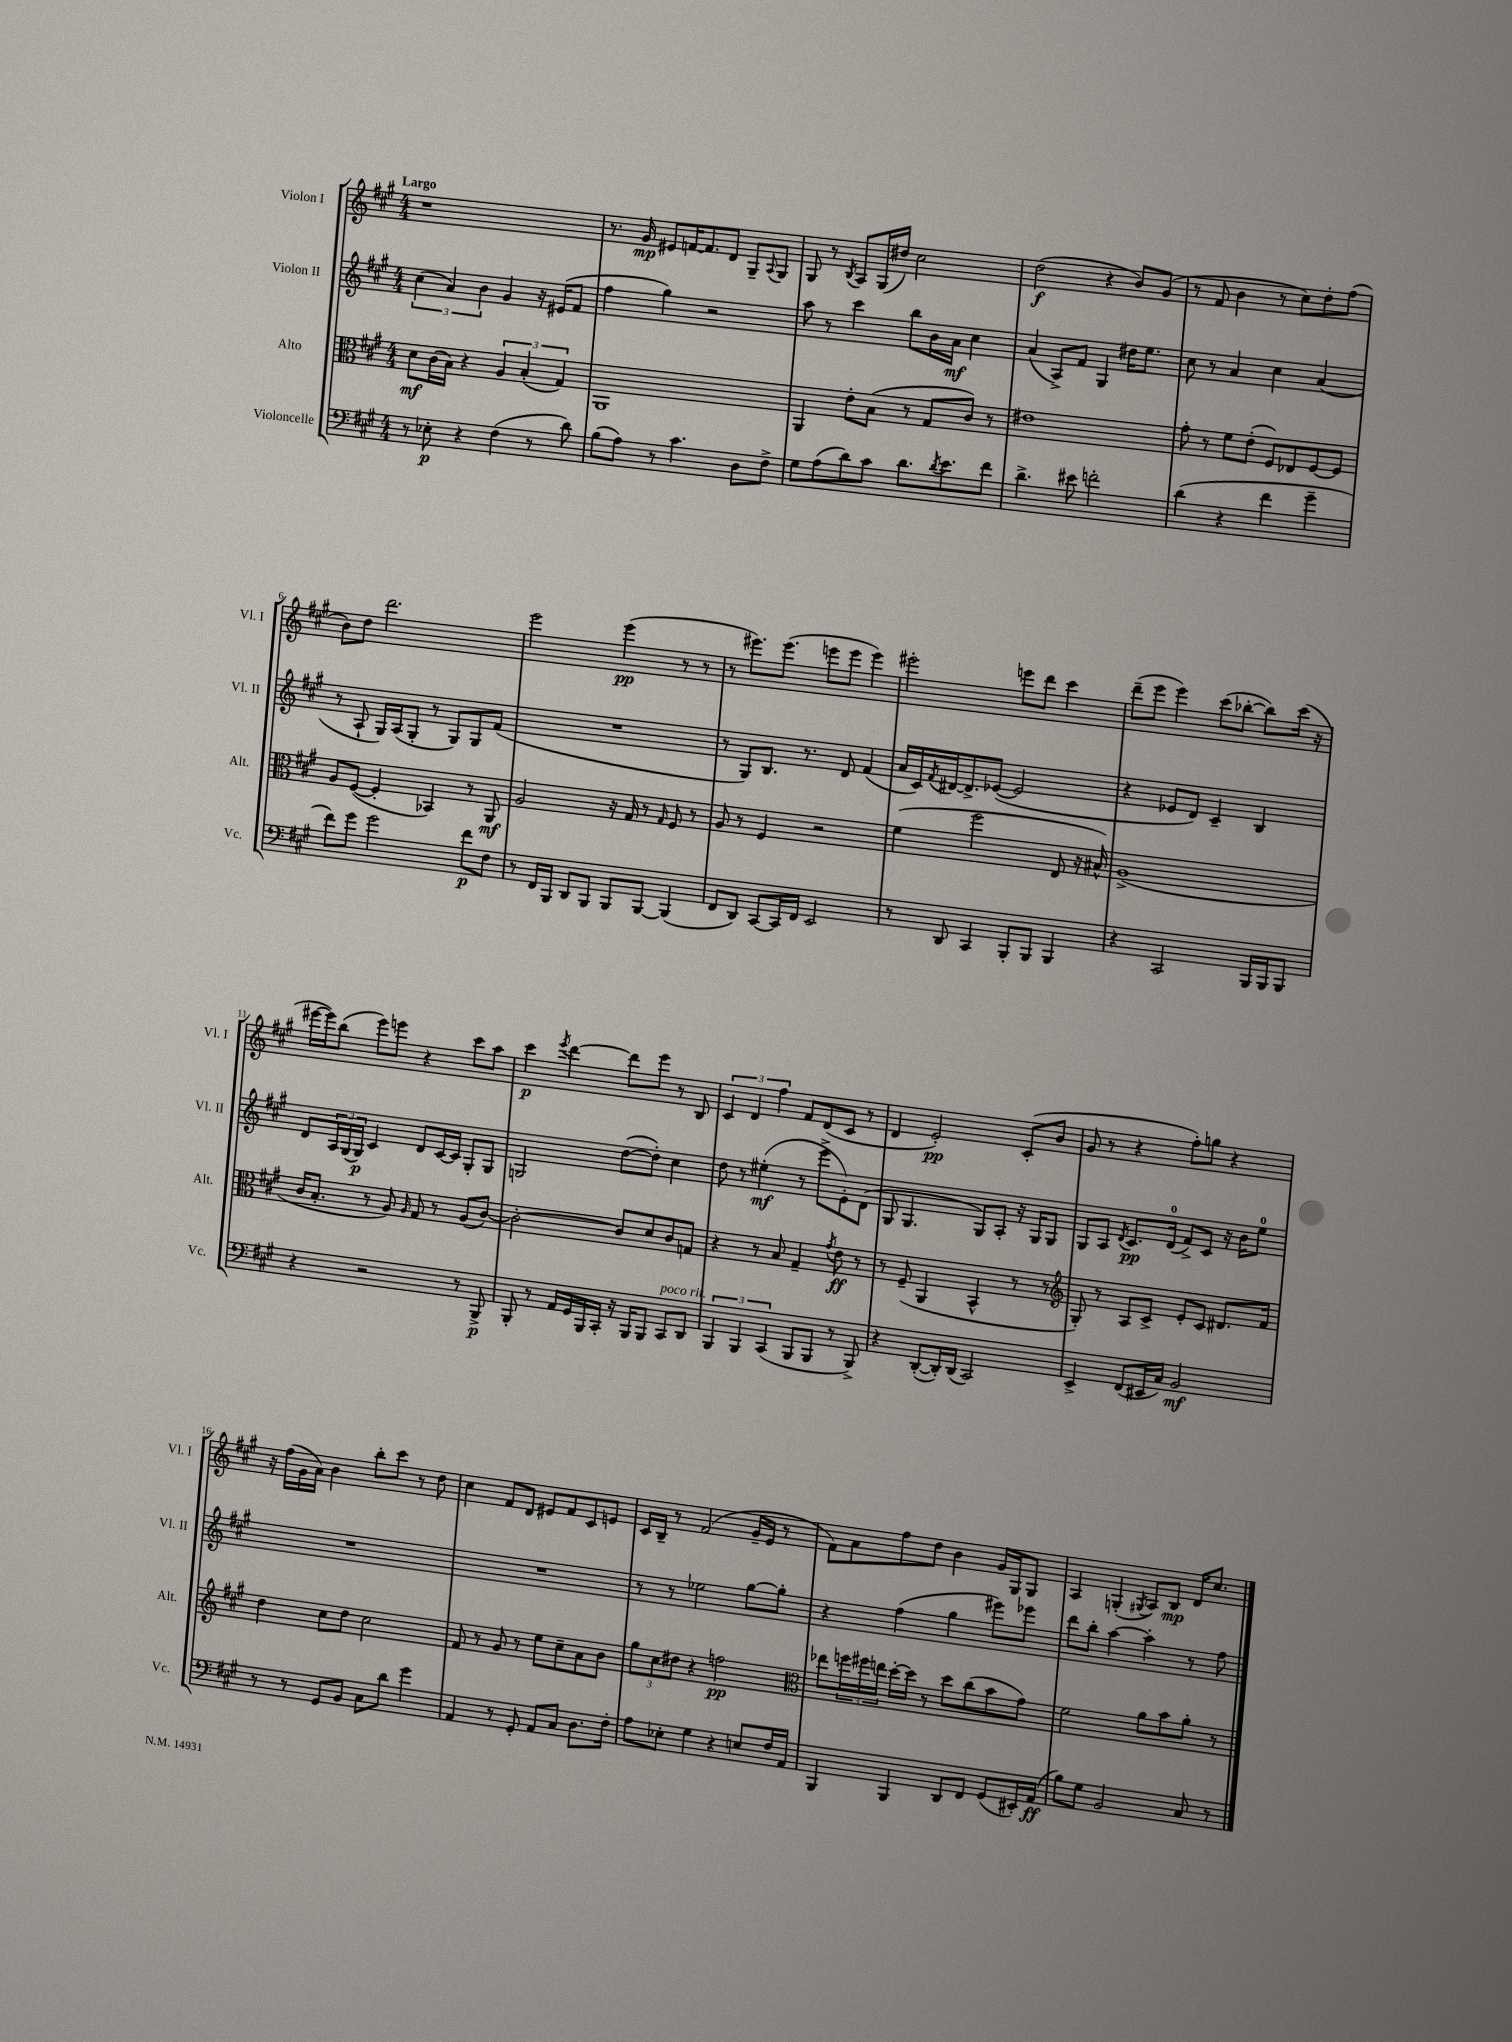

**kern	**dynam	**kern	**dynam	**kern	**dynam	**kern	**dynam
*part4	*part4	*part3	*part3	*part2	*part2	*part1	*part1
*staff4	*staff4	*staff3	*staff3	*staff2	*staff2	*staff1	*staff1
*I"Violoncelle	*	*I"Alto	*	*I"Violon II	*	*I"Violon I	*
*I'Vc.	*	*I'Alt.	*	*I'Vl. II	*	*I'Vl. I	*
*clefF4	*	*clefC3	*	*clefG2	*	*clefG2	*
*k[f#c#g#]	*	*k[f#c#g#]	*	*k[f#c#g#]	*	*k[f#c#g#]	*
*M4/4	*	*M4/4	*	*M4/4	*	*M4/4	*
=1	=1	=1	=1	=1	=1	=1	=1
!	!	!	!	!	!	!LO:TX:a:B:t=Largo	!
8r	.	8d\L	mf	(6cc#\	.	1r	.
8E-X'\	p	(16c#\L	.	.	.	.	.
.	.	.	.	6a/)	.	.	.
.	.	16B\JJ)	.	.	.	.	.
4r	.	4r	.	.	.	.	.
.	.	.	.	6b\	.	.	.
(4F#\	.	6A/	.	4g#/	.	.	.
.	.	(6B'/	.	.	.	.	.
8r	.	.	.	16r	.	.	.
.	.	.	.	(16e#X/KL	.	.	.
.	.	6G#/)	.	.	.	.	.
8d\)	.	.	.	8f#/J	.	.	.
=2	=2	=2	=2	=2	=2	=2	=2
(8B\L	.	1AA	.	4ff#\	.	8.r	.
8A\J)	.	.	.	.	.	.	.
.	.	.	.	.	.	16g#/	mp
8r	.	.	.	4gg#\)	.	8e#X/L	.
4.c#\	.	.	.	.	.	[16fn/K	.
.	.	.	.	.	.	8.f/]	.
.	.	.	.	2r	.	.	.
.	.	.	.	.	.	8d/J	.
8D\L	.	.	.	.	.	8G#~/L	.
.	.	.	.	.	.	8qqA/	.
8F#^\J	.	.	.	.	.	8G#/J	.
=3	=3	=3	=3	=3	=3	=3	=3
8G#\L	.	4AA/	.	8aa\	.	8G#/	.
(8A\	.	.	.	8r	.	8r	.
.	.	.	.	.	.	8qB/	.
8d\)	.	8e'\L	.	4ccc#\	.	8A/L	.
8c#\J	.	(8B\J	.	.	.	(16G#/L	.
.	.	.	.	.	.	16dd#X/JJ)	.
8.d\L	.	8r	.	8bb\L	.	2cc#\	.
.	.	8G#/L	.	16b\L	.	.	.
8qd/	.	.	.	.	.	.	.
8.e\	.	.	.	16a\JJ	mf	.	.
.	.	8c#/J)	.	4cc#\	.	.	.
8f#\J	.	8r	.	.	.	.	.
=4	=4	=4	=4	=4	=4	=4	=4
4.d^\	.	1e#X	.	(4a/	.	(2dd\	f
.	.	.	.	8A^/L)	.	.	.
8e#X\	.	.	.	8f#/J	.	.	.
2fn'\	.	.	.	4G#/	.	4r	.
.	.	.	.	16dd#X\KL	.	8b/L)	.
.	.	.	.	8.ee\J	.	.	.
.	.	.	.	.	.	(8g#/J	.
=5	=5	=5	=5	=5	=5	=5	=5
(4d\	.	8g#'\	.	8cc#\	.	8r	.
.	.	8r	.	8r	.	8f#/	.
4r	.	8f#\L	.	4a/	.	4b\	.
.	.	(8e'\J	.	.	.	.	.
4f#\	.	8F#/L)	.	4cc#\	.	8r	.
.	.	8E-X/	.	.	.	8cc#\L)	.
4g#~\	.	[8F#/	.	(4a/	.	8dd'\	.
.	.	8F#/J]	.	.	.	(8ff#\J	.
!!LO:LB:g=z
=6	=6	=6	=6	=6	=6	=6	=6
8f#\L)	.	8A/L	.	8r	.	8b\L)	.
8g#\J	.	([8F#/J	.	8A`/	.	8dd\J	.
2g#\	.	4F#'/]	.	16G#/LL)	.	2.ddd\	.
.	.	.	.	(16A/J	.	.	.
.	.	.	.	8G#'/J	.	.	.
.	.	4BB-X/)	.	8r	.	.	.
.	.	.	.	8G#/L)	.	.	.
8f#\L	p	8r	.	8G#/	.	.	.
8F#\J	.	8AA/	mf	(8f#/J	.	.	.
=7	=7	=7	=7	=7	=7	=7	=7
8r	.	2A/	.	1r	.	2eee\	.
16FF#/LL	.	.	.	.	.	.	.
16BBB/JJ	.	.	.	.	.	.	.
8DD/L	.	.	.	.	.	.	.
8BBB/J	.	.	.	.	.	.	.
8BBB/L	.	16r	.	.	.	(4eee\	pp
.	.	16G#/	.	.	.	.	.
[8BBB/J	.	8r	.	.	.	.	.
.	.	16qqG#/	.	.	.	.	.
(4BBB/]	.	8F#/	.	.	.	8r	.
.	.	8r	.	.	.	8r	.
=8	=8	=8	=8	=8	=8	=8	=8
8FF#/L	.	8A/	.	8r	.	8r	.
8DD/J)	.	8r	.	8G#/L)	.	8.eee#X\L)	.
[8CC#/L	.	4F#/	.	8.B/J	.	.	.
.	.	.	.	.	.	(8.eee#\J	.
16CC#/L]	.	.	.	.	.	.	.
16FF#/JJ	.	.	.	8.r	.	.	.
2EE/	.	2r	.	.	.	8eeen\L	.
.	.	.	.	8d/	.	8eee\J	.
.	.	.	.	(4f#/	.	4eee\)	.
=9	=9	=9	=9	=9	=9	=9	=9
8r	.	(4f#\	.	16a/LL	.	2eee#X'\	.
.	.	.	.	16c#/)	.	.	.
.	.	.	.	8qf#/	.	.	.
8DD/	.	.	.	[16d#X/J	.	.	.
.	.	.	.	8.d#^/]	.	.	.
4CC#/	.	2ff#\	.	.	.	.	.
.	.	.	.	([8e-X/J	.	.	.
8BBB'/L	.	.	.	2e-/]	.	8eeen\L	.
8BBB/J	.	.	.	.	.	8ddd\J	.
4BBB/	.	8E/	.	.	.	4ccc#\	.
.	.	16r	.	.	.	.	.
.	.	16B#X^^/)	.	.	.	.	.
=10	=10	=10	=10	=10	=10	=10	=10
4r	.	(1A^	.	4r	.	(8ddd~\L	.
.	.	.	.	.	.	8eee\J	.
2CC#/	.	.	.	8e-X/L	.	4eee\)	.
.	.	.	.	8d/J)	.	.	.
.	.	.	.	4c#~/	.	(8ccc#\L	.
.	.	.	.	.	.	[8bb-X'\J	.
16BBB/LL	.	.	.	4B/	.	8bb-\L])	.
16BBB/J	.	.	.	.	.	.	.
8BBB/J	.	.	.	.	.	(16ccc#\Jk	.
.	.	.	.	.	.	16r	.
!!LO:LB:g=z
=11	=11	=11	=11	=11	=11	=11	=11
4r	.	16c#/KL	.	8d/L	.	[16eee#X\LL	.
.	.	8.B'/J	.	.	.	16eee#\J])	.
.	.	.	.	24A/L	.	(8bb\J	.
.	.	.	.	(24G#/	.	.	.
.	.	.	.	24G#/JJ)	p	.	.
2r	.	8r	.	4c#/	.	8eee#\L)	.
.	.	8A/)	.	.	.	8eeen\J	.
.	.	16qqA/	.	.	.	.	.
.	.	8G#/	.	8d/L	.	4r	.
.	.	8r	.	[16c#/L	.	.	.
.	.	.	.	16c#/JJ]	.	.	.
8r	.	(8A/L	.	8G#'/L	.	8ccc#\L	.
8BBB^/	p	[8c#/J)	.	8G#/J	.	8aa\J	.
=12	=12	=12	=12	=12	=12	=12	=12
8BBB'/	.	2c#'\_	.	2Gn/	.	4ccc#\	p
8r	.	.	.	.	.	.	.
.	.	.	.	.	.	8qeee/	.
16AA/LL	.	.	.	.	.	[4ddd\	.
16GG#/	.	.	.	.	.	.	.
16BBB/	.	.	.	.	.	.	.
16CC#'/JJ	.	.	.	.	.	.	.
16r	.	8c#/L]	.	([8dd\L	.	8ddd\L]	.
16BBB/KL	.	.	.	.	.	.	.
8BBB/J	.	8d/	.	8dd'\J])	.	8eee\J	.
!LO:TX:a:i:t=poco rit.	!	!	!	!	!	!	!
8CC#/L	.	8c#/	.	4cc#\	.	8r	.
8DD/J	.	8Gn/J	.	.	.	8B/	.
=13	=13	=13	=13	=13	=13	=13	=13
6BBB/	.	4r	.	8dd\	.	6c#/	.
.	.	.	.	8r	.	.	.
6BBB/	.	.	.	.	.	6d/	.
.	.	8r	.	(4ee#X'\	mf	.	.
(6CC#/	.	.	.	.	.	6ff#\	.
.	.	8B/	.	.	.	.	.
8BBB/L	.	4G#~/	.	8r	.	8f#/L	.
8BBB/J	.	.	.	8eee^\L	.	(8d/	.
.	.	8qg#/	.	.	.	.	.
8r	.	8e\	ff	8e'\)	.	8c#/J	.
8BBB^/)	.	8r	.	(8d\J	.	8r	.
=14	=14	=14	=14	=14	=14	=14	=14
4r	.	8r	.	8G#/	.	4d/	.
.	.	(8F#~/	.	4.G#/	.	.	.
([8DD'/L	.	4AA/	.	.	.	2e'/)	pp
16DD'/L])	.	.	.	.	.	.	.
(16DD/JJ	.	.	.	.	.	.	.
2CC#/)	.	4BB^^/	.	8G#/L)	.	.	.
.	.	.	.	8A'/J	.	.	.
.	.	8r	.	16r	.	(8c#'/L	.
.	.	.	.	16G#/KL	.	.	.
.	.	8r	.	8G#/J	.	8b/J	.
=15	=15	=15	=15	=15	=15	=15	=15
*	*	*clefG2	*	*	*	*	*
4EE^/	.	8G#'/)	.	8G#/L	.	8g#/	.
.	.	8r	.	8A/J	.	8r	.
.	.	.	.	8qd/	.	.	.
(8FF#/L	.	8A/L	.	8.c#/L	pp	4r	.
16EE#X/L	.	8c#^/J	.	.	.	.	.
16C#/JJ)	.	.	.	(16d/Jk	.	.	.
2BB/	mf	8e'/L	.	8f#^/L)	.	8ff#'\L)	.
.	.	8c#/J	.	8c#/J	.	8ggn\J	.
.	.	8.d#X/L	.	16r	.	4r	.
.	.	.	.	16b\KL	.	.	.
.	.	.	.	8ee\J	.	.	.
.	.	16f#/Jk	.	.	.	.	.
!!LO:LB:g=z
=16	=16	=16	=16	=16	=16	=16	=16
8r	.	4dd\	.	1r	.	16r	.
.	.	.	.	.	.	(16ff#\LL	.
8r	.	.	.	.	.	16g#\	.
.	.	.	.	.	.	16a\JJ)	.
8GG#/L	.	8cc#\L	.	.	.	4b\	.
8BB/J	.	8dd\J	.	.	.	.	.
8C#\L	.	2cc#\	.	.	.	8bb'\L	.
8d\J	.	.	.	.	.	8ccc#\J	.
4g#\	.	.	.	.	.	8r	.
.	.	.	.	.	.	8dd\	.
=17	=17	=17	=17	=17	=17	=17	=17
4AA/	.	8f#/	.	1r	.	4cc#\	.
.	.	8r	.	.	.	.	.
8r	.	8g#/	.	.	.	8f#/L	.
8GG#'/	.	8r	.	.	.	8d/J	.
8AA/L	.	8ee\L	.	.	.	8e#X/L	.
8C#/J	.	8cc#~\	.	.	.	8f#/	.
8.D\L	.	8a\	.	.	.	8c#/	.
.	.	8b\J	.	.	.	8en/J	.
16F#'\Jk	.	.	.	.	.	.	.
=18	=18	=18	=18	=18	=18	=18	=18
8A\L	.	12gg#\L	.	8r	.	16c#/LL	.
.	.	.	.	.	.	16B~/JJ	.
.	.	12cc#\	.	.	.	.	.
8E-X'\J	.	.	.	8r	.	8r	.
.	.	12dd#X\J	.	.	.	.	.
4G#\	.	4r	.	2ee-X\	.	(2f#/	.
4r	.	2ffn\	pp	.	.	.	.
8En/L	.	.	.	[8gg#\L	.	16g#~/LL	.
.	.	.	.	.	.	16e/JJ	.
16F#/L	.	.	.	8gg#'\J]	.	8r	.
16AA/JJ	.	.	.	.	.	.	.
=19	=19	=19	=19	=19	=19	=19	=19
*	*	*clefC3	*	*	*	*	*
4BBB/	.	8ee-X\L	.	4r	.	8f#\L)	.
.	.	24ffn\L	.	.	.	8a\	.
.	.	24ff#X\	.	.	.	.	.
.	.	24een\JJ	.	.	.	.	.
4BBB/	.	[16dd'\LL	.	(4ff#\	.	8ff#\	.
.	.	16dd\JJ]	.	.	.	.	.
.	.	8r	.	.	.	8dd\J	.
8DD/L	.	8dd\L	.	4gg#\	.	4b\	.
8FF#/J	.	(8cc#\	.	.	.	.	.
(8GG#/L	.	8b\	.	8eee#X\L)	.	16g#/LL	.
.	.	.	.	.	.	16G#/J	.
16EE#X'/L)	.	8g#\J)	.	8eee-X\J	.	8G#/J	.
(16AA/JJ	ff	.	.	.	.	.	.
=20	=20	=20	=20	=20	=20	=20	=20
8B\L)	.	2f#\	.	8ddd\L	.	4A/	.
8G#\J	.	.	.	8bb'\J	.	.	.
2BB/	.	.	.	[4aa\	.	(4Gn'/	.
.	.	.	.	.	.	8qG#X/	.
.	.	8a\L	.	4aa'\]	.	8A/L)	.
.	.	8b\	.	.	.	8B/J	mp
8C#/	.	8a'\J	.	8r	.	16d/KL	.
.	.	.	.	.	.	8.cc#/J	.
8r	.	8r	.	8ff#\	.	.	.
==	==	==	==	==	==	==	==
*-	*-	*-	*-	*-	*-	*-	*-
